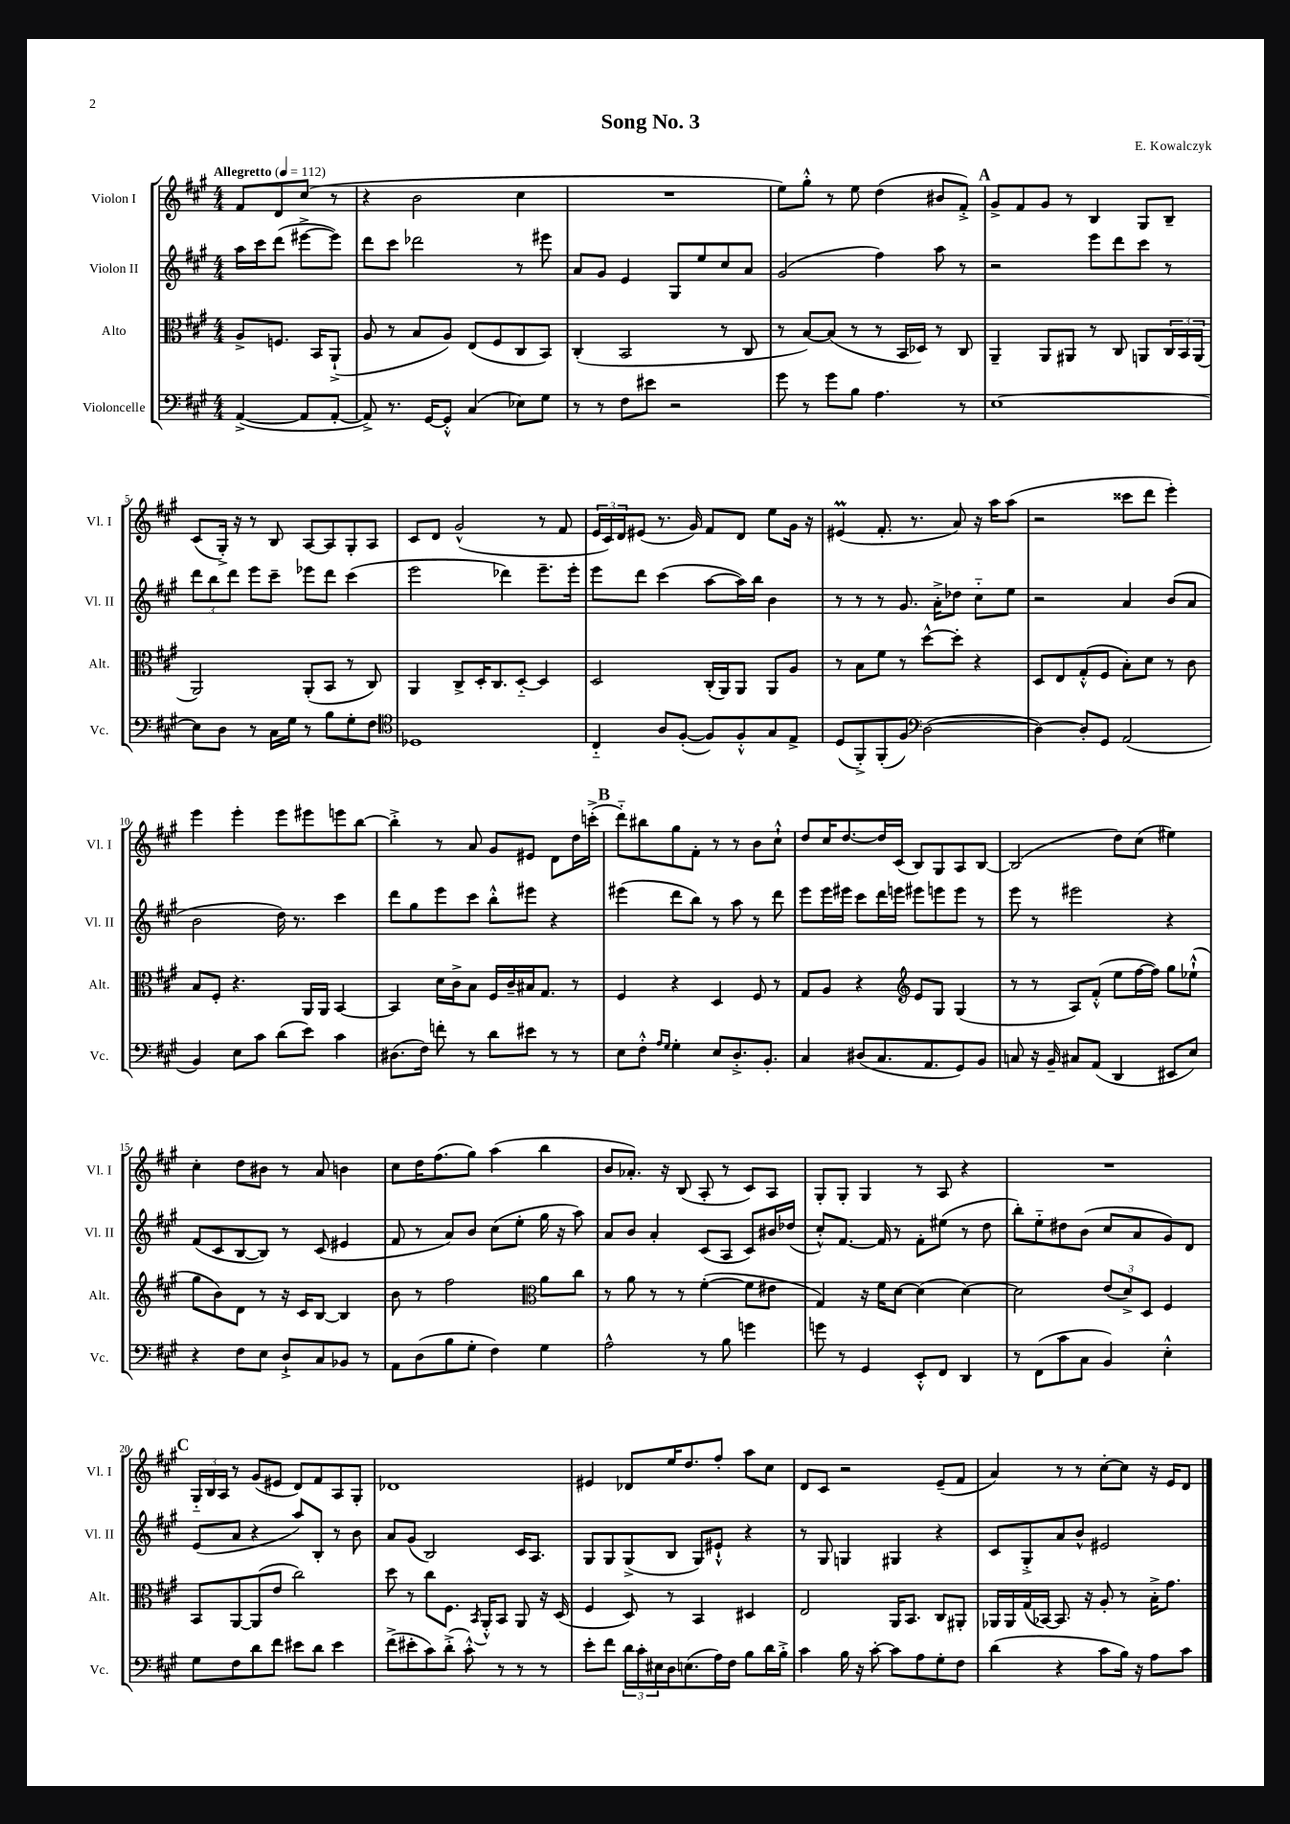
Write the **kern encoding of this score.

**kern	**kern	**kern	**kern
*part4	*part3	*part2	*part1
*staff4	*staff3	*staff2	*staff1
*I"Violoncelle	*I"Alto	*I"Violon II	*I"Violon I
*I'Vc.	*I'Alt.	*I'Vl. II	*I'Vl. I
*clefF4	*clefC3	*clefG2	*clefG2
*k[f#c#g#]	*k[f#c#g#]	*k[f#c#g#]	*k[f#c#g#]
*M4/4	*M4/4	*M4/4	*M4/4
*MM112	*MM112	*MM112	*MM112
=	=	=	=
!	!	!	!LO:TX:a:B:t=Allegretto
([4AA^/	8A^/L	16aa\LL	8f#/L
.	.	16ccc#\J	.
.	8.Fn/J	(8ddd\J	8d/
8AA/L]	.	[8eee#X^\L	(8cc#/J
.	16BB/KL	.	.
[8AA'/J	(8AA`^/J	8eee#\J])	8r
=1	=1	=1	=1
8AA^/])	8A/	8ddd\L	4r
8.r	8r	8ccc#\J	.
.	8B/L	2ddd-X\	2b\
[16GG#/KL	.	.	.
8GG#'^^/J]	8A/J)	.	.
(4C#/	(8E/L	.	.
.	8F#/	.	.
8E-X\L)	8C#/	8r	4cc#\
8G#\J	8BB/J)	8eee#X\	.
=2	=2	=2	=2
8r	(4C#'/	8a/L	1r
8r	.	8g#/J	.
8F#\L	2BB/	4e/	.
8e#X\J	.	.	.
2r	.	8G#/L	.
.	.	8ee/	.
.	8r	8cc#/	.
.	8C#/	8a/J	.
=3	=3	=3	=3
8g#\	8r	(2g#/	8ee\L)
8r	[8B/L)	.	8gg#'^^\J
8g#\L	(8B/J]	.	8r
8B\J	8r	.	8ee\
4.A\	8r	4ff#\)	(4dd\
.	16BB/LL	.	.
.	16D-X/JJ)	.	.
.	8r	8aa\	8b#X/L
8r	8C#/	8r	8f#'^/J)
!!LO:REH:place=s1:t=A
=4	=4	=4	=4
[1E	4AA~/	2r	8g#^/L
.	.	.	8f#/
.	8AA/L	.	8g#/J
.	8AA#X/J	.	8r
.	8r	8eee\L	4B/
.	8C#/	8ddd\	.
.	8AAn/L	8ccc#\J	8G#/L
.	24C#/L	8r	8B~/J
.	24BB/	.	.
.	(24AA/JJ	.	.
!!LO:LB:g=z
=5	=5	=5	=5
8E\L]	2AA/)	12ddd\L	(8c#/L
.	.	12bb\	.
8D\J	.	.	16G#'^/Jk)
.	.	12ddd\J	.
.	.	.	16r
8r	.	8eee\L	8r
16C#\LL	.	8ccc#~\J	8B/
16G#\JJ	.	.	.
8r	(8AA'/L	8eee-X\L	[8A/L
8B\L	8BB/J	8ddd\J	8A/]
8G#'\	8r	(4ccc#\	8G#'/
8F#\J	8C#/)	.	8A/J
=6	=6	=6	=6
*clefC4	*	*	*
1D-X	4AA/	2eee\	8c#/L
.	.	.	8d/J
.	8C#^/L	.	(2g#^^/
.	16D'/K	.	.
.	8.C#/	.	.
.	.	4ddd-X\)	.
.	[8D/J	.	.
.	4D/]	8.eee~\L	8r
.	.	.	8f#/
.	.	16eee'\Jk	.
=7	=7	=7	=7
4C#/	2D/	8eee\L	24e/LL
.	.	.	24c#/)
.	.	.	24d/J
.	.	8ddd\J	(8e#X/J
8A/L	.	(4ccc#\	8.r
([8F#'/J	.	.	.
.	.	.	16g#/)
8F#/L])	(16C#'/LL	[8aa\L	8f#/L
.	16AA/J)	.	.
8F#'^^/	8AA/J	16aa\L])	8d/J
.	.	16bb\JJ	.
8G#/	8AA/L	4b\	8ee\L
8E^/J	8A/J	.	16g#\Jk
.	.	.	16r
=8	=8	=8	=8
(8D/L	8r	8r	(4e#Xm/
8FF#'^/)	8B\L	8r	.
(8FF#'/	8f#\J	8r	8.f#'/
8F#/J)	8r	8.g#/	.
.	.	.	8.r
*clefF4	*	*	*
([2D\	[8dd^^\L	.	.
.	.	16a'^\KL	.
.	8dd'\J]	8dd-X\J	8a/)
.	4r	8cc#\L	16r
.	.	.	16aa\KL
.	.	8ee\J	(8aa\J
=9	=9	=9	=9
4D\_)	8D/L	2r	2r
.	8E/	.	.
8D'/L]	(8G#'^^/	.	.
8GG#/J	8F#/J	.	.
(2AA/	8B'\L)	4a/	8ccc##X\L
.	8d\J	.	8ddd\J
.	8r	(8b/L	4eee'\)
.	8c#\	8a/J	.
!!LO:LB:g=z
=10	=10	=10	=10
4BB/)	8B/L	2b\	4eee\
.	8F#'/J	.	.
8E\L	4.r	.	4eee'\
8c#\J	.	.	.
(8d\L	.	16dd\)	8eee\L
.	.	8.r	.
8e\J)	16AA/LL	.	8eee#X\
.	16AA/JJ	.	.
4c#\	[4BB/	4ccc#\	8eeen\
.	.	.	[8bb\J
=11	=11	=11	=11
(8.D#X\L	4BB/]	8ddd\L	4bb'^\]
.	.	8gg#\	.
16F#\Jk)	.	.	.
8fn'\	16d\LL	8eee\	8r
.	16c#^\J	.	.
8r	8B\J	8ccc#\J	8a/
8d\L	16F#/LL	8bb'^^\L	8g#/L
.	16c#~/	.	.
8e#X\J	16B#X/J	8eee#X\J	8e#X/J
.	8.G#/J	.	.
8r	.	4r	8d\L
8r	8r	.	16dd\L
.	.	.	(16cccn'^\JJ
!!LO:REH:place=s1:t=B
=12	=12	=12	=12
8E\L	4F#/	(4eee#X\	8ddd\L)
8F#'^^\J	.	.	8bb#X\
16qqA/LL	.	.	.
16qqG#/JJ	.	.	.
4G#'\	4r	8ddd\L	8gg#\
.	.	8bb\J)	8f#'\J
8E/L	4D/	8r	8r
8.D'^/	.	8aa\	8r
.	8F#/	8r	8b\L
8.BB'/J	.	.	.
.	8r	8ddd\	8cc#`^^\J
=13	=13	=13	=13
4C#/	8G#/L	8eee\L	8dd/L
.	8A/J	16eee\L	16cc#/K
.	.	16eee#X\JJ	[8.dd/
(8D#X/L	4r	8ccc#\L	.
8.C#/	.	16ddd\L	16dd/L]
.	.	16eeen\JJ	(16c#/JJ
*	*clefG2	*	*
.	8e/L	8eee#X\L	8B/L)
8.AA/	.	.	.
.	8G#/J	8eeen\	8G#/
8GG#/)	(4G#/	8eee\J	8A/
8BB/J	.	8r	[8B/J
=14	=14	=14	=14
8Cn/	8r	8eee\	(2B/]
16r	8r	8r	.
16BB~/	.	.	.
8C#X/L	8A/L)	2eee#X\	.
(8AA/J	(8f#'^^/J	.	.
4DD/	8ee\L	.	8dd\L)
.	[16ff#\L	.	(8cc#\J
.	16ff#\JJ])	.	.
8EE#X/L	8gg#\L	4r	4ee#X\)
8E/J)	(8ee-X`^^\J	.	.
!!LO:LB:g=z
=15	=15	=15	=15
4r	8gg#\L	(8f#/L	4cc#'\
.	8b\)	8c#/	.
8F#\L	8d\J	[8B/	8dd\L
8E\J	8r	8B/J])	8b#X\J
8D`^/L	16r	8r	8r
.	16c#/KL	.	.
8C#/	[8B/J	(8c#/	8a/
8BB-X/J	4B/]	4e#X/	4bn\
8r	.	.	.
=16	=16	=16	=16
8AA\L	8b\	8f#/	8cc#\L
(8D\	8r	8r	16dd\K
.	.	.	(8.ff#\
8B\	2ff#\	8a/L)	.
8G#'\J	.	8b/J	8gg#\J)
4F#\)	.	(8cc#\L	(4aa\
.	.	8ee'\J	.
*	*clefC3	*	*
4G#\	8a\L	16gg#\	4bb\
.	.	16r	.
.	8cc#\J	8aa\)	.
=17	=17	=17	=17
2A^^\	8r	8a/L	8b/L
.	8a\	8b/J	8.a-X'/J)
.	8r	4a'/	.
.	.	.	16r
.	8r	.	(8B/
8r	([4f#'\	(8c#/L	8A'/
8B\	.	8A/J	8r
4gn\	8f#\L]	8c#/L)	8c#/L)
.	8e#X\J	16b#X/L	8A/J
.	.	(16dd-X/JJ	.
=18	=18	=18	=18
8gn\	4G#/)	8cc#'^^/L)	8G#'/L
8r	.	[8.f#/J	8G#'/J
4GG#/	16r	.	4G#/
.	16f#\KL	16f#/]	.
.	[8d\J	8r	.
8EE'^^/L	(4d\]	8f#'\L	8r
8FF#/J	.	(8ee#X\J	8A/
4DD/	[4d\)	8r	4r
.	.	8dd\	.
=19	=19	=19	=19
8r	2d\]	8bb'\L)	1r
(8FF#\L	.	8ee\	.
8c#\	.	8dd#X\	.
8C#\J	.	(8b\J	.
4BB/)	(12e/L	8cc#/L	.
.	12d^/)	.	.
.	.	8a/	.
.	12D/J	.	.
4E'^^\	4F#/	8g#/)	.
.	.	8d/J	.
!!LO:LB:g=z
!!LO:REH:place=s1:t=C
=20	=20	=20	=20
8G#\L	8BB/L	(8e/L	24G#/LL
.	.	.	24B/
.	.	.	24A/JJ
8F#\	[8AA/	8a/J	8r
8d\	(8AA/]	4r	(8g#/L
8f#\J	8e/J	.	8e#X/J
8e#X\L	2cc#\)	8aa/L)	8d/L)
8d\J	.	8B'/J	8f#/
4e#\	.	8r	8A/
.	.	8b\	8G#'/J
=21	=21	=21	=21
(8f#^\L	8dd\	8a/L	1d-X
8e#X'\	8r	(8g#/J	.
8c#\)	8cc#\L	2B/)	.
(8d'^\J	8.F#\J	.	.
8c#'^^\)	.	.	.
.	8qBB/	.	.
.	16AA'^^/KL	.	.
8r	8BB/J	.	.
8r	8AA/	16c#/KL	.
.	.	8.A/J	.
8r	16r	.	.
.	(16D/	.	.
=22	=22	=22	=22
8e'\L	4F#/	8G#/L	4e#X/
8f#\J	.	8G#/	.
24d\LL	8D/)	(8G#^/	8d-X/L
24c#'\	.	.	.
24E#X\	.	.	.
16D\J	8r	8B/J	16ee/K
(8.En\	.	.	8.dd/
.	4BB/	8G#/L)	.
16A\L)	.	8e#X`^^/J	8ff#'/J
16F#\JJ	.	.	.
8B\L	4D#X/	4r	8aa\L
16d\L	.	.	8cc#\J
16B'^\JJ	.	.	.
=23	=23	=23	=23
4c#\	2E/	8r	8d/L
.	.	8G#/	8c#/J
16B\	.	4Gn/	2r
16r	.	.	.
[8c#'\	.	.	.
8c#\L]	16AA/KL	4G#X/	.
.	8.BB/J	.	.
8A\	.	.	.
8G#'\	8C#/L	4r	(8e~/L
8F#\J	8AA#X'/J	.	8f#/J
=24	=24	=24	=24
(4d\	16AA-X/LL	8c#/L	4a/)
.	16AA-/	.	.
.	(16G#/	8G#'^/	.
.	[16BB-X/JJ)	.	.
4r	8.BB-/]	8a/	8r
.	.	8b^^/J	8r
.	16r	.	.
8c#\L	8A'/	2e#X/	[8cc#'\L
16B\Jk)	8r	.	8cc#\J]
16r	.	.	.
8A\L	16B'^\KL	.	16r
.	8.g#\J	.	16e/KL
8c#\J	.	.	8d/J
==	==	==	==
*-	*-	*-	*-
